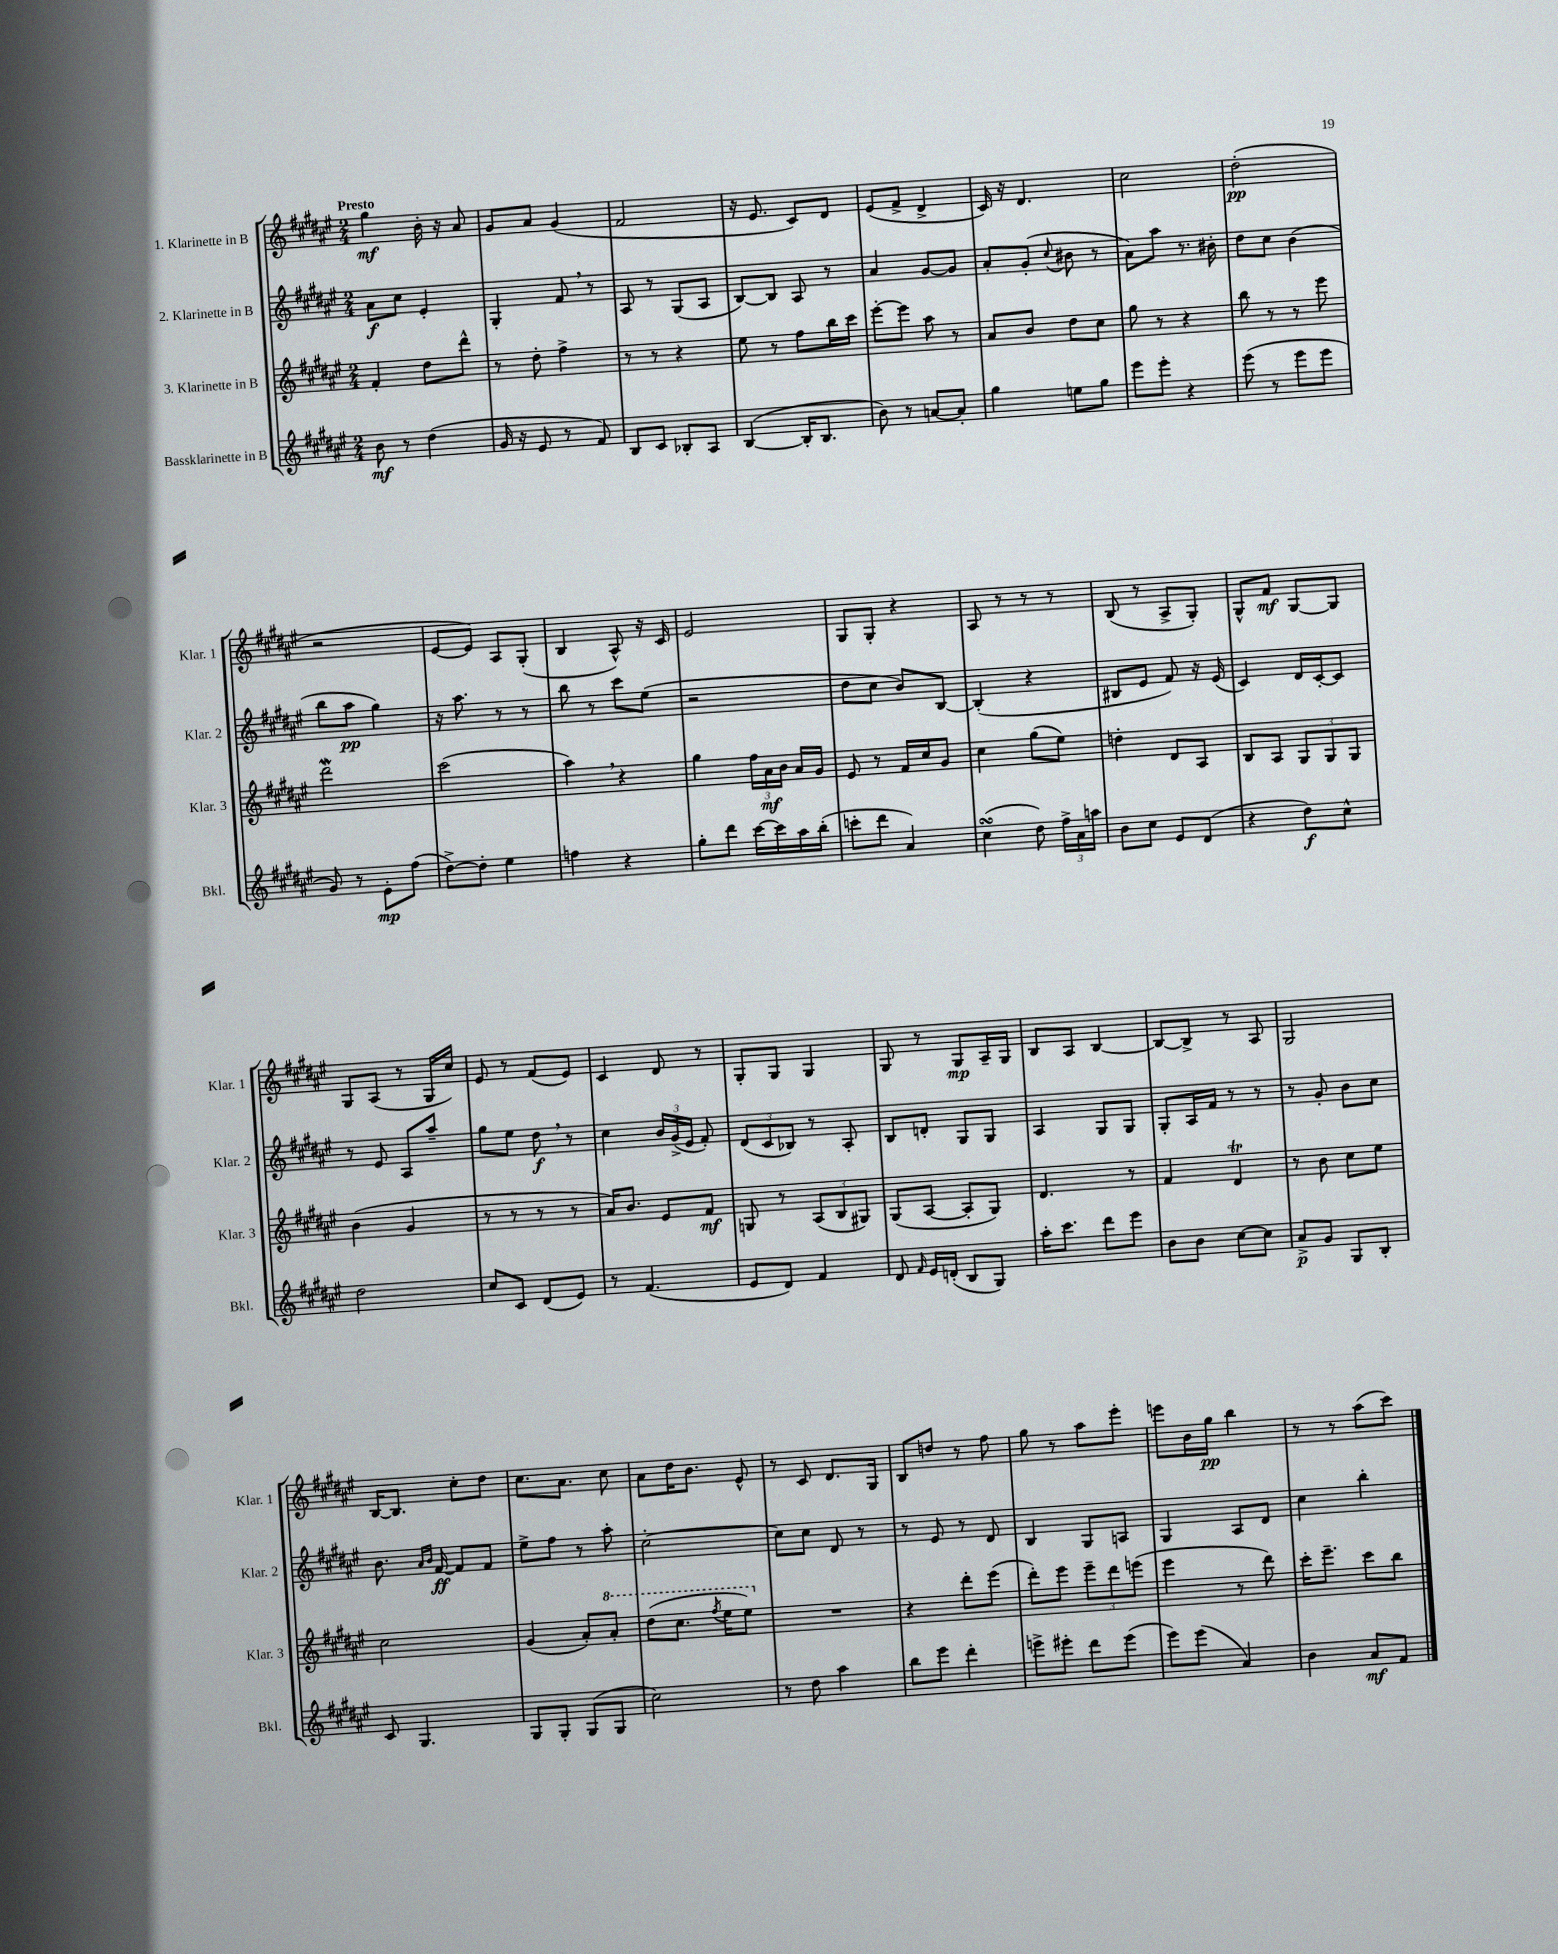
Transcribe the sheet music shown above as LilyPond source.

<<
\new StaffGroup <<
\new Staff = "s0" \with { instrumentName = "1. Klarinette in B" shortInstrumentName = "Klar. 1" } {
    \clef treble \key fis \major \numericTimeSignature \time 2/4 \tempo "Presto"
    \autoBeamOff gis''4\mf b'16-. r16 ais'8 |
    gis'8[ ais'8] gis'4( |
    fis'2 |
    r16 eis'8. cis'8[) dis'8] |
    eis'8[( fis'8]-> dis'4-> |
    cis'16) r16 dis'4. |
    cis''2 |
    dis''2-.\pp( |
    r2 |
    eis'8[~ eis'8]) ais8[ gis8]-.( |
    b4 ais8-^) r16 cis'16 |
    eis'2 |
    gis8[ gis8]-. r4 |
    ais8 r8 r8 r8 |
    b8( r8 ais8[-> gis8]-.) |
    gis8[-^ fis'8]\mf gis8[~ gis8] |
    gis8[ ais8]( r8 gis16[ cis''16]) |
    eis'8 r8 fis'8[( eis'8]) |
    cis'4 dis'8 r8 |
    gis8[-. gis8] gis4 |
    gis8 r8 gis8[\mp ais16-- gis16] |
    b8[ ais8] b4~ |
    b8[~ b8]-> r8 ais8 |
    gis2 |
    b16[~ b8.] cis''8[-. dis''8] |
    cis''8.[ ais'8.] cis''8 |
    ais'8[ dis''16 b'8.] eis'8-^ |
    r8 cis'8 dis'8.[ gis16] |
    b8[ d''8] r8 fis''8 |
    gis''8 r8 ais''8[ eis'''8]-. |
    e'''8[ b'16 gis''16]\pp b''4 |
    r8 r8 ais''8[( cis'''8]) \bar "|." |
}
\new Staff = "s1" \with { instrumentName = "2. Klarinette in B" shortInstrumentName = "Klar. 2" } {
    \clef treble \key fis \major \numericTimeSignature \time 2/4
    \autoBeamOff ais'8[\f cis''8] eis'4-. |
    gis4-. fis'8 \breathe r8 |
    ais8 r8 gis8[( ais8] |
    b8[~) b8] ais8 r8 |
    ais'4 gis'8[~ gis'8] |
    ais'8[-. gis'8]-.( \appoggiatura { cis''8 } bis'8 r8 |
    ais'8[) ais''8] r8. bis'16-. |
    dis''8[ cis''8] b'4( |
    b''8[ ais''8]\pp gis''4) |
    r16 ais''8. r8 r8 |
    b''8 r8 cis'''8[ eis''8]( |
    r2 |
    dis''8[ cis''8] b'8[) b8]~ |
    b4-.( r4 |
    bis8[ eis'8] fis'8) r16 eis'16( |
    cis'4) dis'16[ cis'16~-. cis'8] |
    r8 eis'8 ais8[ ais''8]-- |
    gis''8[ eis''8] dis''8\f \breathe r8 |
    cis''4 \tuplet 3/2 { b'16[ gis'16->( eis'16] } fis'8-.) |
    \tuplet 3/2 { dis'8[( cis'8 bes8]) } r8 ais8-. |
    b8[ d'8]-. gis8[ gis8] |
    ais4 gis8[ gis8] |
    gis8[-. ais16 fis'16] r8 r8 |
    r8 gis'8-. b'8[ cis''8] |
    b'8. \grace { ais'16[ b'16] } fis'16~\ff fis'8[ fis'8] |
    eis''8[-> fis''8] r8 ais''8-. |
    cis''2~-. |
    cis''8[ cis''8] dis'8 r8 |
    r8 eis'8 r8 dis'8 |
    b4 gis8[ a8] |
    gis4 ais8[ dis'8] |
    cis''4 b''4-. \bar "|." |
}
\new Staff = "s2" \with { instrumentName = "3. Klarinette in B" shortInstrumentName = "Klar. 3" } {
    \clef treble \key fis \major \numericTimeSignature \time 2/4
    \autoBeamOff fis'4-. dis''8[ dis'''8]-^ |
    r8 dis''8-. fis''4-> |
    r8 r8 r4 |
    eis''8 r8 fis''8[ b''16 cis'''16] |
    eis'''8[~-. eis'''8] ais''8 r8 |
    ais'8[ b'8] dis''8[ cis''8] |
    gis''8 r8 r4 |
    b''8 r8 r8 eis'''8 |
    dis'''2\mordent |
    cis'''2( |
    ais''4) \breathe r4 |
    gis''4 \tuplet 3/2 { fis''16[ ais'16\mf b'16] } ais'16[ gis'16] |
    eis'8 r8 fis'16[ cis''16 gis'8] |
    cis''4 gis''8[( eis''8]) |
    d''4-. dis'8[ ais8] |
    b8[ ais8] \tuplet 3/2 { gis8[ gis8 gis8] } |
    b'4( gis'4 |
    r8 r8 r8 r8 |
    ais'16[) b'8.] eis'8[ fis'8]\mf |
    g8 r8 \tuplet 3/2 { ais8[( b8 gis8]) } |
    gis8[( ais8]~ ais8[-. gis8]) |
    dis'4. r8 |
    fis'4 dis'4\trill |
    r8 b'8 cis''8[ eis''8] |
    cis''2 |
    gis'4( ais'8[-.) \ottava #1 ais''8]-. |
    dis'''8[( cis'''8.] \acciaccatura { fis'''8 } eis'''16[ eis'''8]) \ottava #0 |
    R2 |
    r4 dis'''8[-. eis'''8]( |
    dis'''8[-.) eis'''8] \tuplet 3/2 { eis'''8[-- dis'''8 e'''8]( } |
    eis'''4 r8 dis'''8) |
    cis'''16[-. eis'''8.]-- cis'''8[ b''8] \bar "|." |
}
\new Staff = "s3" \with { instrumentName = "Bassklarinette in B" shortInstrumentName = "Bkl." } {
    \clef treble \key fis \major \numericTimeSignature \time 2/4
    \autoBeamOff b'8\mf r8 dis''4( |
    gis'16 r16 eis'8 r8 fis'8) |
    b8[ cis'8] bes8[-. ais8] |
    b4~( b16[-. b8.] |
    b'8) r8 a'8[~ a'8]-. |
    gis''4 e''8[ gis''8] |
    eis'''8[ eis'''8]-. r4 |
    eis'''8( r8 eis'''8[ eis'''8] |
    gis'8) r8 eis'8[-.\mp fis''8]( |
    dis''8[~->) dis''8]-. eis''4 |
    f''4 r4 |
    gis''8[-. dis'''8] cis'''16[~ cis'''16 ais''16 b''16]-.( |
    c'''8[-. dis'''8] ais'4) |
    cis''4\turn( dis''8) \tuplet 3/2 { fis''16[-> ais'16 a''16] } |
    b'8[ cis''8] eis'8[ dis'8]( |
    r4 dis''8[\f) cis''8]-^ |
    dis''2 |
    cis''8[ cis'8] dis'8[( eis'8]) |
    r8 fis'4.( |
    eis'8[ dis'8]) fis'4 |
    dis'8 \grace { fis'16 } eis'16[ d'16]-.( b8[ gis8]) |
    ais''16[-. cis'''8.] dis'''8[ eis'''8] |
    b'8[ b'8] cis''8[~ cis''8] |
    ais'8[->\p gis'8] gis8[ b8]-. |
    cis'8 gis4. |
    gis8[ gis8]-. gis8[( gis8] |
    cis''2) |
    r8 dis''8 ais''4 |
    b''8[ eis'''8] dis'''4-. |
    e'''8[-> eis'''8]-. dis'''8[ eis'''8]( |
    eis'''8[) eis'''8]( ais'4) |
    b'4 ais'8[\mf fis'8] \bar "|." |
}
>>
>>
\layout { \context { \Score \remove "Bar_number_engraver" } }
